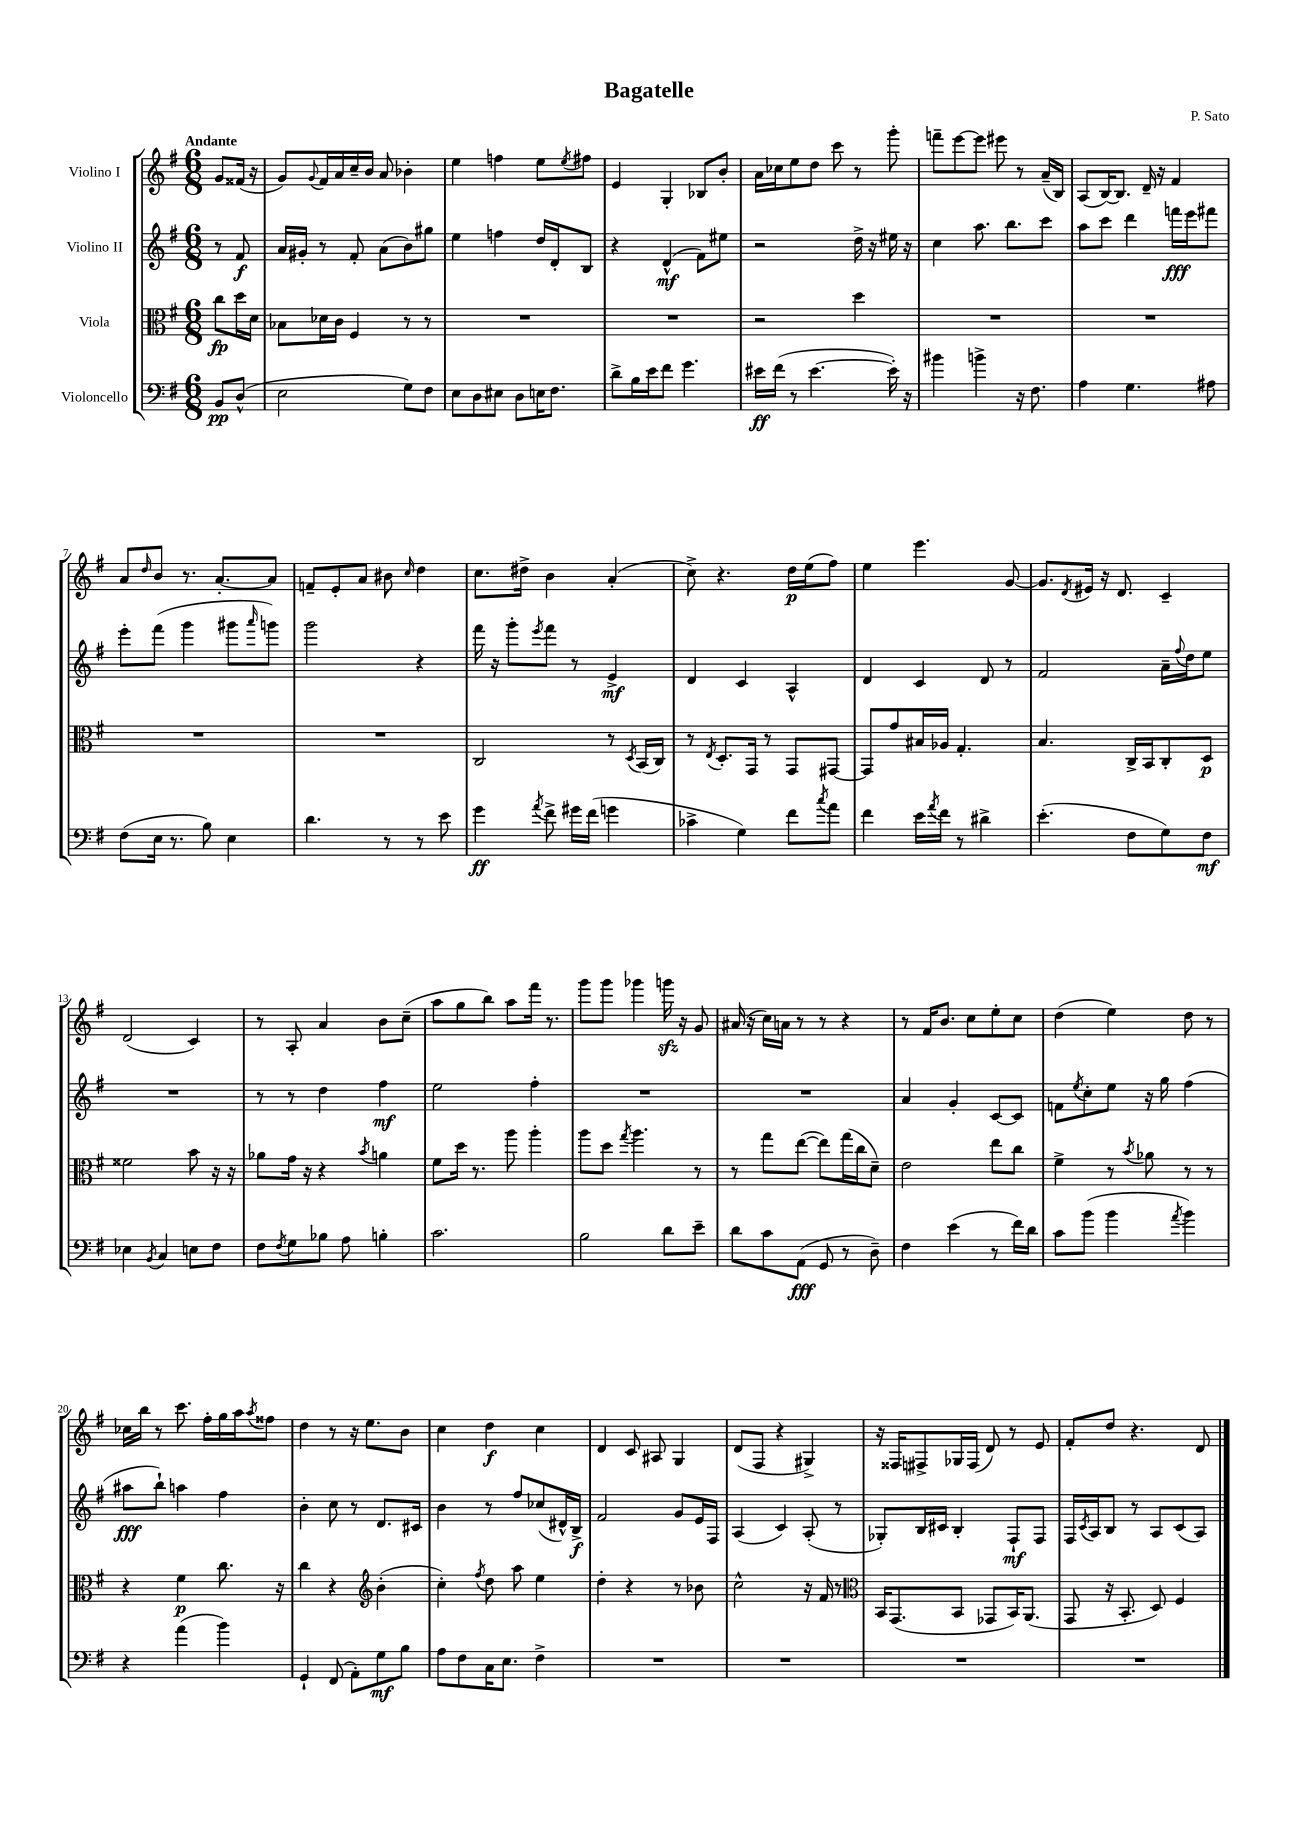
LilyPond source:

\header { title = "Bagatelle" composer = "P. Sato" }
<<
\new StaffGroup <<
\new Staff = "s0" \with { instrumentName = "Violino I" } {
    \clef treble \key g \major \numericTimeSignature \time 6/8 \partial 4 \tempo "Andante"
    g'8 fisis'16( r16 |
    g'8) \appoggiatura { g'8 } fis'16 a'16 c''16-- b'16 a'8 bes'4-. |
    e''4 f''4 e''8 \acciaccatura { e''8 } fis''8 |
    e'4 g4-. bes8 b'8-. |
    a'16 ces''16 e''8 d''8 c'''8 r8 g'''8-. |
    f'''8-- e'''8~ e'''8 eis'''8 r8 a'16--( b16) |
    a8( b16~) b8. d'16-- r16 fis'4 |
    a'8 \grace { d''16 } b'8 r8. a'8.~-. a'8 |
    f'8-- e'8-. a'8 bis'8 \grace { c''16 } d''4 |
    c''8. dis''16-> b'4 a'4-.( |
    c''8->) r4. d''16\p e''16( fis''8) |
    e''4 e'''4. g'8~ |
    g'8. \acciaccatura { d'8 } eis'16 r16 d'8. c'4-- |
    d'2( c'4) |
    r8 a8-. a'4 b'8 c''8--( |
    a''8 g''8 b''8) a''8 fis'''16 r8. |
    g'''8 g'''8 ges'''4 g'''16\sfz r16 g'8 |
    ais'16( r16 c''16) a'16 r8 r8 r4 |
    r8 fis'16 b'8. c''8 e''8-. c''8 |
    d''4( e''4) d''8 r8 |
    ces''16 b''16 r8 c'''8. fis''16-. g''16 a''16 \acciaccatura { a''8 } fisis''8 |
    d''4 r8 r16 e''8. b'8 |
    c''4 d''4\f c''4 |
    d'4 c'8 ais8 g4 |
    d'8( fis8 r4 gis4->) |
    r16 fisis16 fis8-> ges16 fis16( d'8) r8 e'8 |
    fis'8-. d''8 r4. d'8 \bar "|." |
}
\new Staff = "s1" \with { instrumentName = "Violino II" } {
    \clef treble \key g \major \numericTimeSignature \time 6/8 \partial 4
    r8 fis'8\f |
    a'16 gis'16-. r8 fis'8-. a'8( b'8) gis''8 |
    e''4 f''4 d''16 d'16-. b8 |
    r4 d'4-^\mf( fis'8) eis''8 |
    r2 d''16-> r16 eis''16 r16 |
    c''4 a''8. b''8. c'''8 |
    a''8 c'''8 d'''4 f'''16\fff e'''16 fis'''8 |
    e'''8-. fis'''8( g'''4 gis'''8 \grace { a'''16 } g'''8) |
    g'''2 r4 |
    fis'''16 r16 g'''8-. \acciaccatura { e'''8 } fis'''8 r8 e'4->\mf |
    d'4 c'4 a4-^ |
    d'4 c'4 d'8 r8 |
    fis'2 a'16-- \appoggiatura { fis''8 } d''16 e''8 |
    R2. |
    r8 r8 d''4 fis''4\mf |
    e''2 fis''4-. |
    R2. |
    R2. |
    a'4 g'4-. c'8~ c'8 |
    f'8 \acciaccatura { e''8 } c''8-. e''8 r16 g''16 fis''4( |
    ais''8\fff b''8-!) a''4 fis''4 |
    b'4-. c''8 r8 d'8. cis'16 |
    b'4 r8 fis''8 ces''8( dis'16-^) b16->\f |
    fis'2 g'8 e'16 fis16 |
    a4( c'4) a8-.( r8 |
    ges8-.) b16 cis'16 b4-. fis8-!\mf fis8 |
    fis16 \acciaccatura { c'8 } a16 b8 r8 a8 c'8( a8) \bar "|." |
}
\new Staff = "s2" \with { instrumentName = "Viola" } {
    \clef alto \key g \major \numericTimeSignature \time 6/8 \partial 4
    c''8\fp d''16 d'16 |
    bes8 des'16 c'16 fis4 r8 r8 |
    R2. |
    R2. |
    r2 d''4 |
    R2. |
    R2. |
    R2. |
    R2. |
    c2 r8 \acciaccatura { d8 } b,16( c16) |
    r8 \acciaccatura { e8 } d8.-. g,16 r8 g,8 gis,8~ |
    gis,8 g'8 bis16 aes16 g4.-. |
    b4. c16-> b,16 c8-. d8\p |
    fisis'2 b'8 r16 r16 |
    aes'8 g'16 r16 r4 \acciaccatura { b'8 } a'4 |
    fis'8 d''16 r8. a''8 a''4-. |
    a''8 d''8 \acciaccatura { g''8 } a''4. r8 |
    r8 g''8 e''8~( e''8) g''16( c''16 d'8--) |
    e'2 e''8 c''8 |
    fis'4-> r8 \acciaccatura { b'8 } aes'8 r8 r8 |
    r4 fis'4\p c''8. r16 |
    c''4 r4 \clef treble b'4-.( |
    c''4-.) \acciaccatura { fis''8 } d''8 a''8 e''4 |
    d''4-. r4 r8 bes'8 |
    c''2-^ r16 fis'16 r8 |
    \clef alto b,16 g,8.( b,8 ges,8 b,16) a,8.( |
    g,8 r16 b,8.-. d8) fis4 \bar "|." |
}
\new Staff = "s3" \with { instrumentName = "Violoncello" } {
    \clef bass \key g \major \numericTimeSignature \time 6/8 \partial 4
    b,8\pp d8-^( |
    e2 g8) fis8 |
    e8 d8 eis8 d8 e16 fis8. |
    d'8-> b16 e'16 fis'8 g'4. |
    eis'16\ff fis'16( r8 eis'4.~ eis'16-.) r16 |
    bis'4 b'4-> r16 fis8. |
    a4 g4. ais8 |
    fis8( e16 r8. b8) e4 |
    d'4. r8 r8 e'8 |
    g'4\ff \acciaccatura { a'8 } fis'8-> gis'16 fis'16( g'4 |
    ces'4-> g4) fis'8 \acciaccatura { c''8 } a'8 |
    fis'4 e'16 \acciaccatura { a'8 } fis'16 r8 dis'4-> |
    e'4.-.( fis8 g8) fis8\mf |
    ees4 \acciaccatura { b,8 } c4 e8 fis8 |
    fis8 \acciaccatura { fis8 } g8 bes8 a8 b4-. |
    c'2. |
    b2 d'8 e'8-- |
    d'8 c'8 a,8\fff( g,8 r8 d8--) |
    fis4 e'4( r8 fis'16) d'16 |
    c'8 b'8( b'4 \acciaccatura { a'8 } b'4) |
    r4 a'4( b'4) |
    g,4-! fis,8( a,8-.) g8\mf b8 |
    a8 fis8 c16 e8. fis4-> |
    R2. |
    R2. |
    R2. |
    R2. \bar "|." |
}
>>
>>
